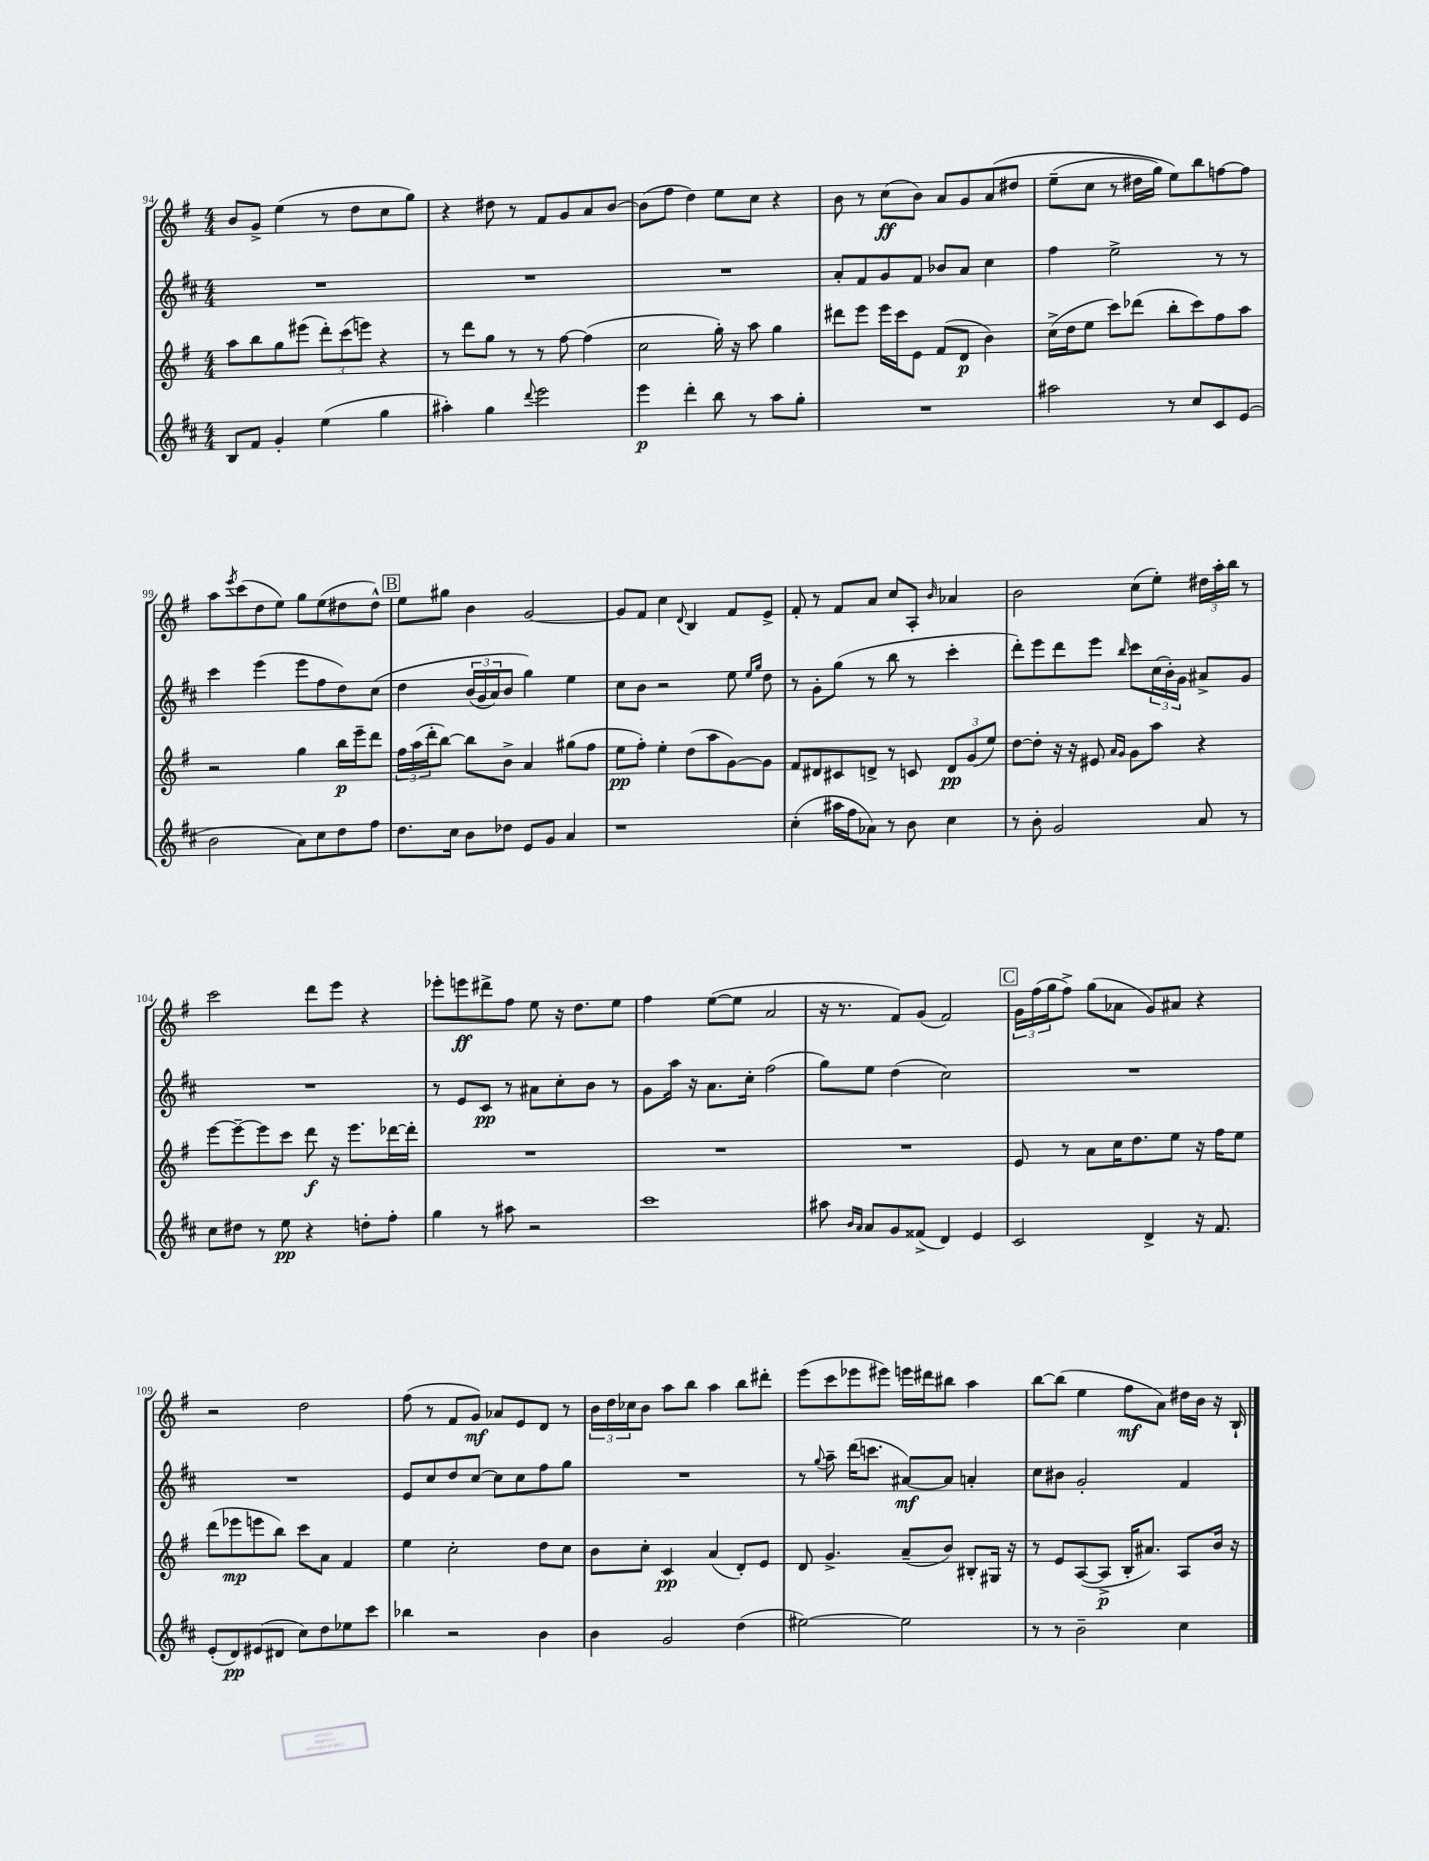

**kern	**kern	**kern	**kern
*staff4	*staff3	*staff2	*staff1
*clefG2	*clefG2	*clefG2	*clefG2
*k[f#c#]	*k[f#]	*k[f#c#]	*k[f#]
*M4/4	*M4/4	*M4/4	*M4/4
8B	8aa	1r	8b
8f#	8bb	.	8g^
4g'	8gg	.	(4ee
.	(8eee#	.	.
(4ee	12ddd')	.	8r
.	(12ccc	.	.
.	.	.	8dd
.	12eee)	.	.
4gg	4r	.	8cc
.	.	.	8gg)
=	=	=	=
4aa#')	8r	1r	4r
.	8ddd	.	.
4gg	8gg	.	8dd#
.	8r	.	8r
8qqddd	.	.	.
2eee	8r	.	8f#
.	[8ff#	.	8g
.	(4ff#]	.	8a
.	.	.	[8b
=	=	=	=
4eee	2cc	1r	(8b]
.	.	.	8ff#
4ddd'	.	.	4dd)
8bb	16gg')	.	8ee
.	16r	.	.
8r	8aa	.	8cc
8aa	4gg	.	4r
8gg'	.	.	.
=	=	=	=
1r	8ddd#	8a'	8b
.	8eee	8f#	8r
.	16eee	8g	(8cc
.	16ccc	.	.
.	8e	8f#	8b)
.	(8f#	8b-	8a
.	8d	8a	8g
.	4b)	4cc#	&(8a
.	.	.	8dd#
=	=	=	=
2aa#	(16cc^	4ff#	(8ee~
.	16dd	.	.
.	8ee	.	8cc
.	8ccc)	2ee^	8r
.	(8ddd-	.	16dd#
.	.	.	16gg)
8r	8bb'	.	8ee&)
8cc#	8ccc)	.	8bb
8c#	8ff#	8r	[8ff
(8e	8aa	8r	8ff]
=	=	=	=
2b	2r	4ccc#	8aa
.	.	.	8qeee
.	.	.	(8ccc
.	.	(4eee	8dd
.	.	.	8ee)
8a)	4gg	8eee	8gg
8cc#	.	8ff#	(8ee
8dd	16bb	8dd)	8dd#
.	16eee~	.	.
8ff#	8ddd	&(8cc#	8dd#^^)
=	=	=	=
8.dd	24ff#	4dd	8ee
.	(24aa	.	.
.	24ddd'	.	.
.	[8bb)	.	8gg#
16cc#	.	.	.
8b	8bb]	(24b	4b
.	.	24g	.
.	.	24a)	.
8dd-	8b^	8b	.
8e	4a	4gg&)	[2g
8g	.	.	.
4a	(8gg#	4ee	.
.	8ff#	.	.
=	=	=	=
1r	8ee	8cc#	8g]
.	8ff#')	8b	8f#
.	4ee'	2r	4cc
.	.	.	8qqd
.	(8dd	.	4B
.	8aa	.	.
.	[8g)	8ee	8f#
.	.	16qqee	.
.	.	16qqgg	.
.	8g]	8dd	8e^
=	=	=	=
(4cc#'	8f#	8r	8f#'
.	8d#	8g'	8r
16aa#	8c#	(8gg	8f#
16ff#	.	.	.
8a-)	8d^	8r	8a
8r	8r	8bb	8cc
8b	8c	8r	8A'
.	.	.	16qqb
4cc#	12d	4ccc#'	4a-
.	(12g	.	.
.	12ee)	.	.
=	=	=	=
8r	[8dd	8ddd')	2b
8b'	8dd']	8eee	.
2g	16r	8ddd	.
.	16r	.	.
.	8e#	8eee	.
.	16qqa	.	.
.	16qqg	16qqbb	.
.	8g	8ccc#	(8cc
.	8aa	(24cc#	8ee')
.	.	24b')	.
.	.	24g	.
8a	4r	8a#^	24dd#
.	.	.	24aa'
.	.	.	24bb
8r	.	8g	8r
=	=	=	=
8cc#	[8eee	1r	2ccc
8dd#	8eee~_	.	.
8r	8eee]	.	.
8ee	8ccc	.	.
4r	8ddd	.	8ddd
.	16r	.	8eee
.	8.eee	.	.
8dd'	.	.	4r
8ff#'	[16ddd-	.	.
.	16ddd-']	.	.
=	=	=	=
4gg	1r	8r	8eee-'
.	.	8e	8eee
8r	.	8c#	8ddd#^
8aa#	.	8r	8ff#
2r	.	8a#	8ee
.	.	8cc#'	16r
.	.	.	8.dd
.	.	8b	.
.	.	8r	8ee
=	=	=	=
1ccc#	1r	8g	4ff#
.	.	16aa	.
.	.	16r	.
.	.	8.a	([8ee
.	.	.	8ee]
.	.	16cc#'	.
.	.	(2ff#	2a
=	=	=	=
8aa#	1r	8gg)	16r
.	.	.	8.r
16qqb	.	.	.
16qqa	.	.	.
8a	.	8ee	.
8g	.	(4dd	8f#)
(8f##^	.	.	(8g
4d)	.	2cc#)	2f#)
4e	.	.	.
=	=	=	=
2c#	8e	1r	24g
.	.	.	(24ff#
.	.	.	24gg
.	8r	.	8ff#^)
.	8a	.	(8gg
.	16cc	.	8a-
.	8.dd	.	.
4d^	.	.	8g)
.	8ee	.	8a#
16r	16r	.	4r
8.f#	16ff#	.	.
.	8ee	.	.
=	=	=	=
(8e'	(8ddd	1r	2r
8d)	8eee-	.	.
(8e#	8eee	.	.
8d#	8bb)	.	.
8cc#)	8ccc	.	2dd
8dd	8a	.	.
8ee-	4f#	.	.
8ccc#	.	.	.
=	=	=	=
4bb-	4ee	8e	(8ff#
.	.	8cc#	8r
2r	2cc'	8dd	8f#
.	.	[8cc#	8g)
.	.	8cc#]	8a-
.	.	8cc#	8e
4b	8dd	8ff#	8d
.	8cc	8gg	8r
=	=	=	=
4b	8b	1r	24b
.	.	.	24dd
.	.	.	24cc-
.	8cc'	.	8b
2g	4c	.	8aa
.	.	.	8bb
.	(4a	.	4aa
(4dd	8d')	.	8bb
.	8e	.	8ddd#'
=	=	=	=
[2ee#)	8d	8r	(8eee
.	.	8qqgg	.
.	4.g^	8aa~	8ccc
.	.	(16ddd	8eee-
.	.	8.ccc	.
.	.	.	8eee#)
2ee#]	(8a~	[8a#)	16eee
.	.	.	16ddd#
.	8b)	8a#]	8bb#
.	8B#'	4a'	4aa
.	16G#	.	.
.	16r	.	.
=	=	=	=
8r	8r	8cc#	[8bb
8r	8e	8b#	(8bb]
2b~	([8A	2g'	4ee
.	8A^]	.	.
.	16B'	.	8ff#
.	8.a#)	.	.
.	.	.	8a)
4cc#	8A	4f#	16dd#
.	.	.	16b
.	16b	.	16r
.	16r	.	16B`
==	==	==	==
*-	*-	*-	*-
